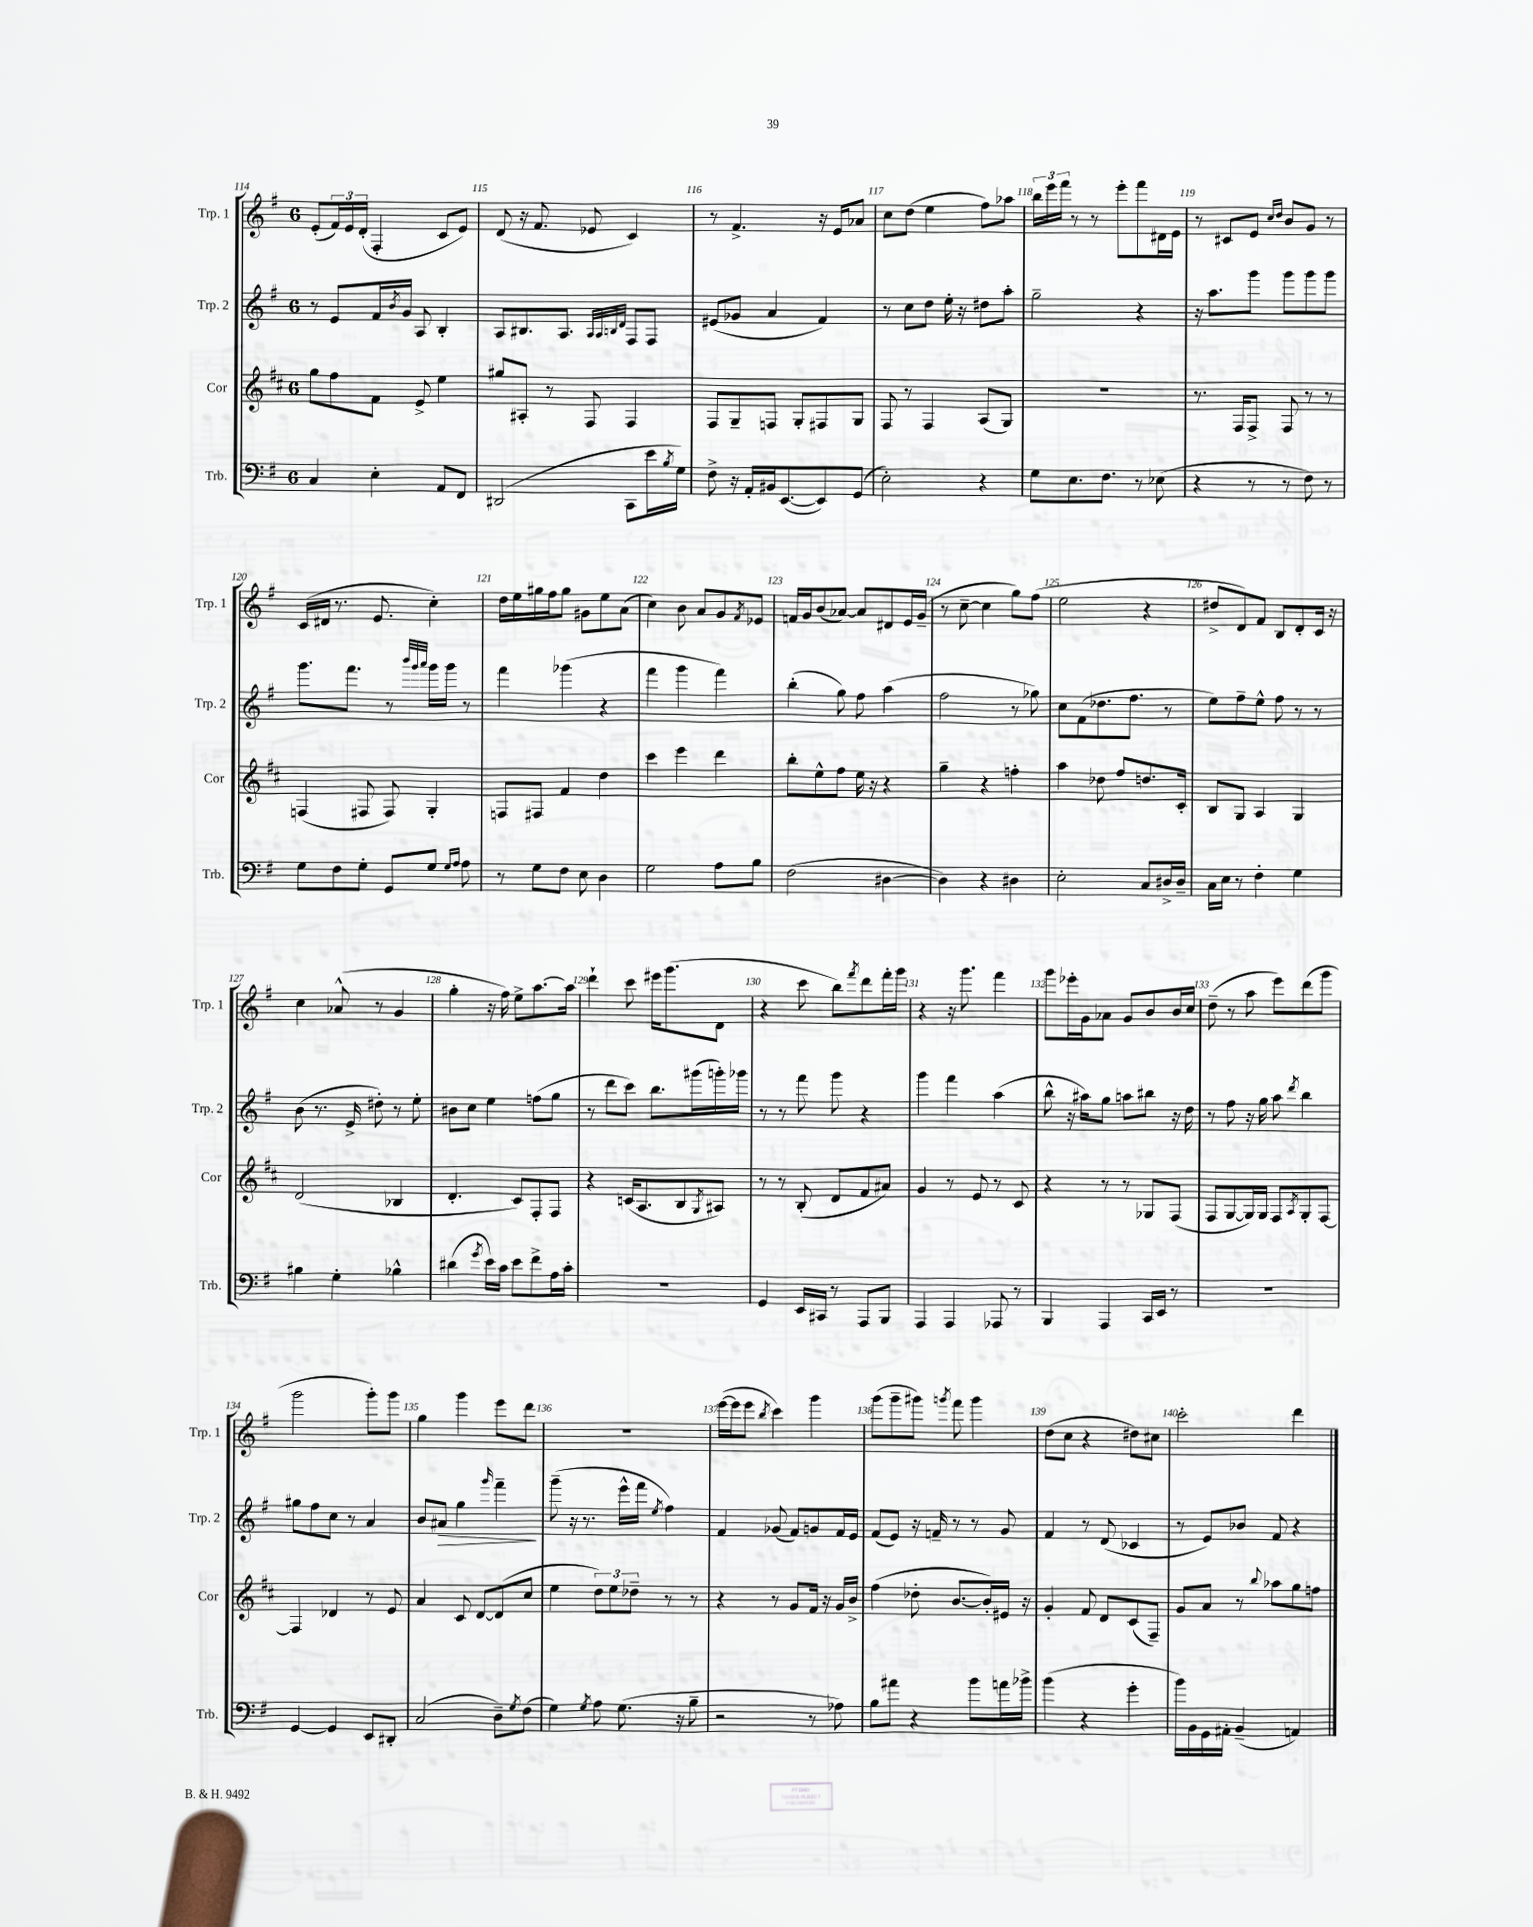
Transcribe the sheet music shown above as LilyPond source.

<<
\new StaffGroup <<
\new Staff = "s0" \with { instrumentName = "Trp. 1" shortInstrumentName = "Trp. 1" } {
    \clef treble \key g \major \once \override Staff.TimeSignature.style = #'single-digit \time 6/8
    e'8-.( \tuplet 3/2 { fis'16) e'16 d'16-.( } fis4-. c'8 e'8) |
    d'8( r16 fis'8. ees'8 c'4) |
    r8 fis'4.-> r16 e'16 aes'8 |
    c''8 d''8( e''4 fis''8) aes''8 |
    \tuplet 3/2 { b''16 e'''16 fis'''16 } r8 r8 e'''8-. fis'''8 dis'16 e'16 |
    r8 cis'8 e'8 \grace { c''16 d''16 } b'8 g'8 r8 |
    c'16( dis'16 r8. e'8. c''4-.) |
    d''16 e''16 gis''16 fis''16 gis''8 gis'8 e''8 a'8( |
    c''4) b'8 a'8 g'8 \acciaccatura { fis'8 } ees'8 |
    f'16 g'16 b'8( aes'8~) aes'8 dis'8 e'16 g'16--( |
    r8 c''8~-- c''4 g''8) fis''8( |
    e''2 r4 |
    dis''8-> d'8) fis'8 b8 d'8-. c'16 r16 |
    c''4 aes'8-^( r8 g'4 |
    g''4-. r16 fis''16) e''8-> a''8.~ a''16 |
    d'''4-! c'''8 eis'''16 g'''8.( d'8 |
    r4 c'''8 b''8) \acciaccatura { fis'''8 } d'''8 fis'''16-. g'''16 |
    r4 r16 g'''8. fis'''4 |
    g'''8 ees'''16-. g'16 aes'8 g'8 b'8 b'16 c''16 |
    d''8--( r8 a''8 e'''8) d'''8( g'''8 |
    g'''2 g'''8-.) g'''8 |
    g''4 g'''4 e'''8 d'''8 |
    R2. |
    e'''16~( e'''16 e'''8 \acciaccatura { b''8 } c'''4) g'''4 |
    g'''8( g'''8-- gis'''8) \acciaccatura { g'''8 } fis'''8 g'''4 |
    d''8( c''8 r4 dis''8) cis''8 |
    c'''2-. d'''4 \bar "|." |
}
\new Staff = "s1" \with { instrumentName = "Trp. 2" shortInstrumentName = "Trp. 2" } {
    \clef treble \key g \major \once \override Staff.TimeSignature.style = #'single-digit \time 6/8
    r8 e'8 fis'16 \acciaccatura { b'8 } g'16 a8 b4-. |
    a8 bis8. a8. \grace { a32 a32 b32 d'32 } fis8 fis8 |
    eis'8( ges'8 a'4 fis'4) |
    r8 c''8 d''8 e''16-. r16 dis''8 a''8-. |
    g''2-- r4 |
    r16 a''8. g'''8 g'''8 g'''8 g'''8 |
    g'''8. fis'''8. r8 \grace { b'''32 g'''32 a'''32 } g'''16 g'''16 r8 |
    fis'''4 ges'''4( r4 |
    fis'''4 g'''4 fis'''4) |
    b''4-.( g''8) fis''8 a''4( |
    fis''2 r8 ges''8) |
    c''8 fis'8( des''8. fis''8. r8 |
    e''8) fis''8-- e''8-^ fis''8 r8 r8 |
    b'8( r8. e'16-> dis''8-.) r8 e''8-. |
    bis'8 c''8 e''4 f''8( g''8 |
    r8 d'''8 c'''8) b''8. gis'''16( g'''16-.) ges'''16 |
    r8 r8 fis'''8 g'''8 r4 |
    g'''4 fis'''4 a''4( |
    b''8-^ r16 ais''16) g''8 a''8 bis''8 r16 d''16 |
    r8 fis''8 r16 g''16 a''8 \acciaccatura { d'''8 } b''4 |
    gis''8 fis''8 c''8 r8 a'4 |
    b'8 ais'8\> g''4 \grace { g'''16 } fis'''4--\! |
    g'''8--( r16 r8. e'''16-^ fis'''16 \acciaccatura { e''8 } fis''4) |
    fis'4 ges'8( fis'8) g'8 fis'16 e'16 |
    fis'8( e'8) r16 f'16-- r8 r8 g'8 |
    fis'4 r8 d'8( ces'4 |
    r8 e'8) bes'8 fis'8 r4 \bar "|." |
}
\new Staff = "s2" \with { instrumentName = "Cor" shortInstrumentName = "Cor" } {
    \clef treble \key d \major \once \override Staff.TimeSignature.style = #'single-digit \time 6/8
    g''8 fis''8 fis'8 e'8-> e''4 |
    gis''8 ais8-. r8 fis8 fis4 |
    fis8 g8-- f8 g8-. fis8 g8 |
    fis8 r8 fis4 a8( g8) |
    R2. |
    r8. fis16 fis8-> fis8 r8 r8 |
    f4( fis8 fis8) g4-. |
    f8 fis8 fis'4 d''4 |
    cis'''4 e'''4 d'''4 |
    b''8-. e''8-^ fis''8 e''16 r16 r4 |
    g''4-- r4 f''4-. |
    a''4 des''8 fis''8 d''8. cis'16-. |
    b8 g8 a4 g4 |
    d'2( bes4 |
    d'4.-. cis'8) fis8-. fis8 |
    r4 c'16( a8. b8 \acciaccatura { g8 } ais8) |
    r8 r8 b8-.( d'8 fis'8 ais'8) |
    g'4 r8 e'8 r8 cis'8 |
    r4 r8 r8 ges8 fis8( |
    fis8 g8~ g16) g16 fis8 \acciaccatura { a8 } g8-. fis8~ |
    fis4 des'4 r8 e'8 |
    a'4 cis'8 d'8~ d'8( cis''8 |
    e''4 \tuplet 3/2 { d''8) e''8 des''8-- } r8 r8 |
    r4 r8 g'8 fis'16 r16 g'16 b'16-> |
    fis''4( des''8-. b'8.~ b'16-.) eis'16 r16 |
    g'4-. fis'8 d'8 cis'8( fis8--) |
    g'8 a'8 r8 \appoggiatura { b''8 } aes''8 g''8 f''8 \bar "|." |
}
\new Staff = "s3" \with { instrumentName = "Trb." shortInstrumentName = "Trb." } {
    \clef bass \key g \major \once \override Staff.TimeSignature.style = #'single-digit \time 6/8
    c4 e4-. a,8 fis,8 |
    dis,2( c,8 e'16 \acciaccatura { b8 } g16) |
    fis8-> r16 a,16-. bis,16 e,8.~( e,8) g,8( |
    e2-.) r4 |
    g8 e8. fis8. r8 ees8( |
    r4 r8 r8 fis8) r8 |
    g8 fis8 g8-. g,8 g8 \grace { g16 a16 } a8 |
    r8 g8 fis8 e8 d4 |
    g2 a8 b8 |
    fis2( dis4~ |
    dis4) r4 dis4 |
    e2-. c8 dis16-> dis16-- |
    c16 e16 r8 fis4-. g4 |
    bis4 g4-. bes4-^ |
    dis'4( \acciaccatura { g'8 } e'16) c'16 e'8 fis'8-> a16 c'16-. |
    R2. |
    g,4 e,16 cis,16 r8 a,,8 b,,8 |
    a,,4 a,,4 aes,,8 r8 |
    b,,4 a,,4 c,16 e,16 r8 |
    R2. |
    g,4~ g,4 e,8 dis,8-. |
    c2( d8--) \acciaccatura { g8 } fis8( |
    g4) \acciaccatura { g8 } a8 g8.( r16 b8-- |
    r2 r8 aes8) |
    b8 ais'8 r4 b'8 a'16 bes'16-> |
    b'4( r4 g'4-. |
    b'16) b,16 g,16 ais,16-. b,4--( a,4) \bar "|." |
}
>>
>>
\layout { \context { \Score currentBarNumber = #114 \override BarNumber.break-visibility = ##(#f #t #t) barNumberVisibility = #all-bar-numbers-visible } }
